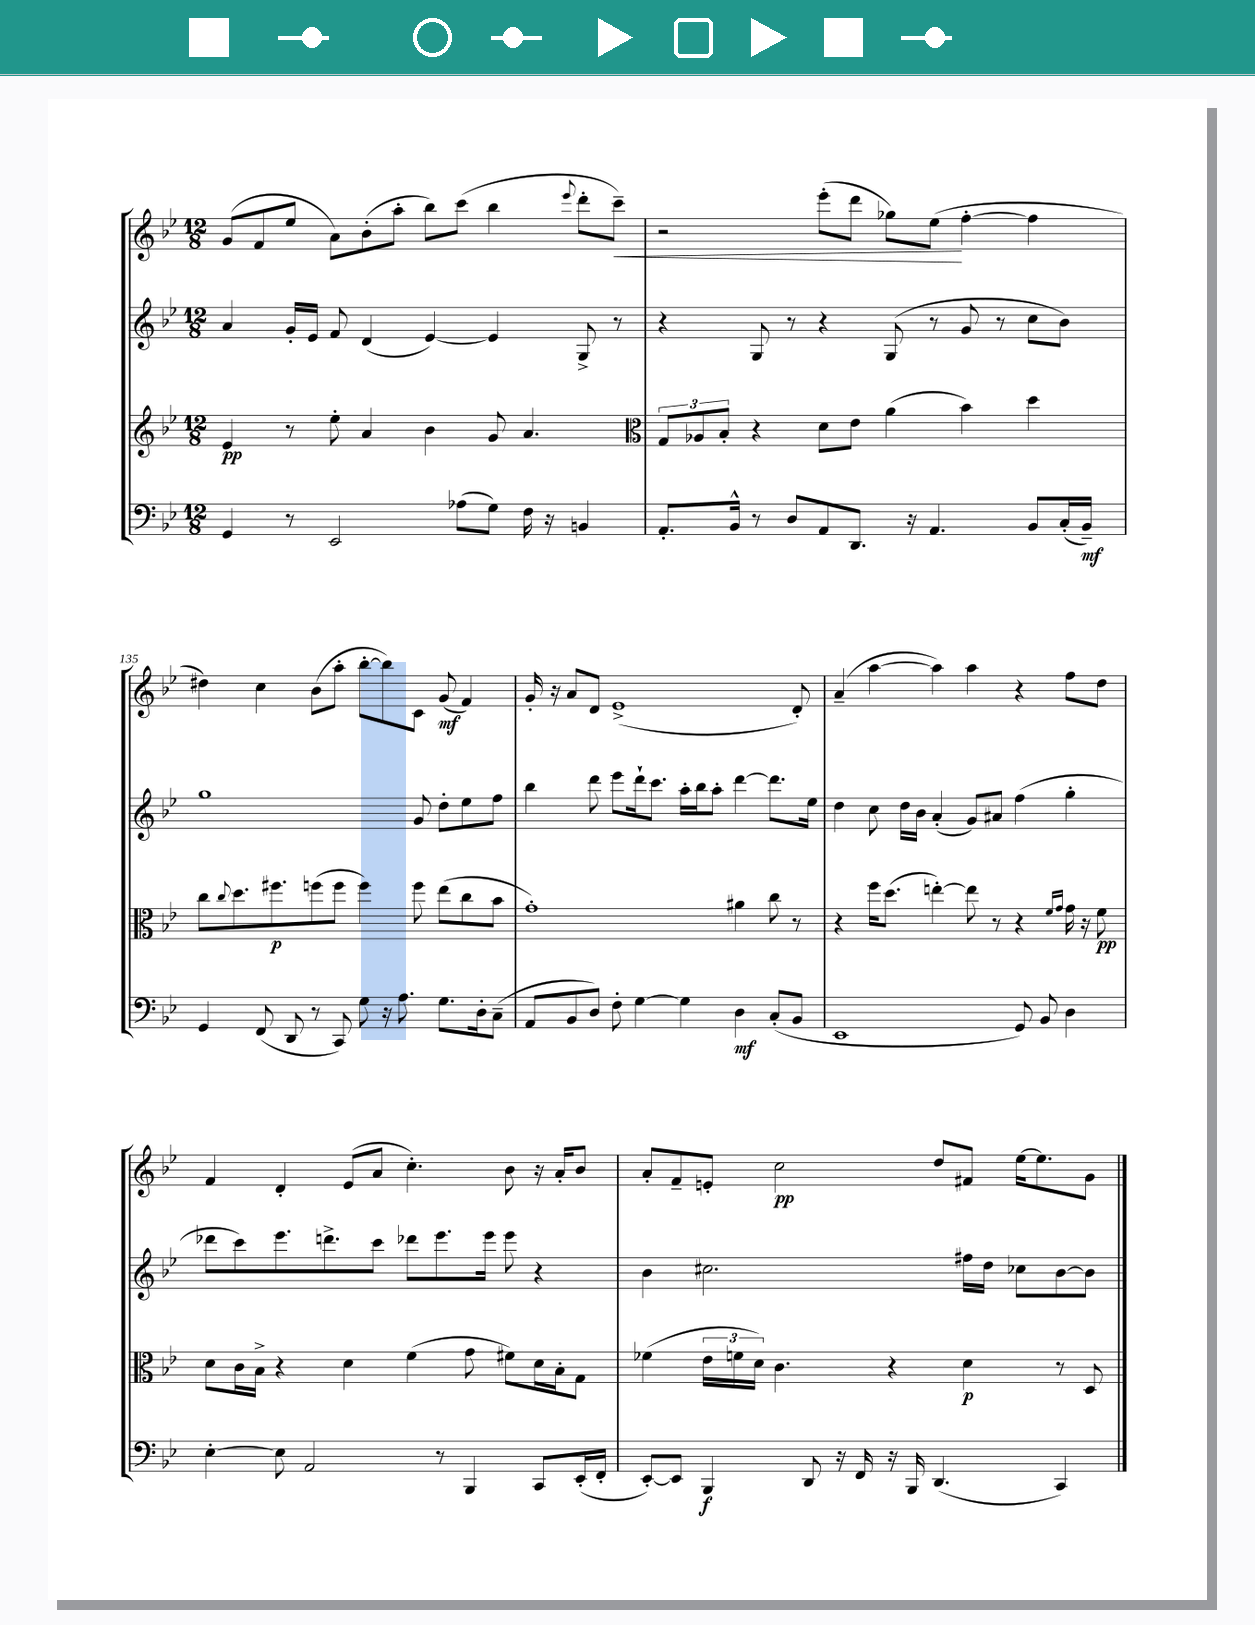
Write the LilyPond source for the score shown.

<<
\new StaffGroup <<
\new Staff = "s0" {
    \clef treble \key bes \major \numericTimeSignature \time 12/8
    g'8( f'8 ees''8 a'8) bes'8-.( a''8-. bes''8) c'''8( bes''4 \appoggiatura { ees'''8 } d'''8-. c'''8--\<) |
    r2 ees'''8-.( d'''8 ges''8) ees''8\!( f''4~-. f''4 |
    dis''4) c''4 bes'8( a''8-. bes''8~-. bes''8) c'8 g'8\mf( f'4) |
    g'16-. r16 a'8 d'8 ees'1->( d'8-.) |
    a'4--( a''4~ a''4) a''4 r4 f''8 d''8 |
    f'4 d'4-. ees'8( a'8 c''4.-.) bes'8 r16 a'16-. bes'8 |
    a'8-. f'8-- e'8-. c''2\pp d''8 fis'8 ees''16~ ees''8. g'8 \bar "|." |
}
\new Staff = "s1" {
    \clef treble \key bes \major \numericTimeSignature \time 12/8
    a'4 g'16-. ees'16 f'8 d'4( ees'4~) ees'4 g8-> r8 |
    r4 g8 r8 r4 g8( r8 g'8 r8 c''8 bes'8) |
    g''1 g'8 d''8-. ees''8 f''8 |
    bes''4 d'''8 ees'''8 d'''16-! c'''8. a''16-. bes''16 a''8-. d'''4~ d'''8. ees''16 |
    d''4 c''8 d''16 bes'16 a'4-.( g'8) ais'8 f''4( g''4-. |
    des'''8 c'''8) ees'''8. d'''8.-> c'''8 des'''8 ees'''8. ees'''16 ees'''8 r4 |
    bes'4 cis''2. fis''16 d''16 ces''8 bes'8~ bes'8 \bar "|." |
}
\new Staff = "s2" {
    \clef treble \key bes \major \numericTimeSignature \time 12/8
    ees'4\pp r8 ees''8-. a'4 bes'4 g'8 a'4. |
    \clef alto \tuplet 3/2 { g8 aes8 bes8-. } r4 d'8 ees'8 a'4( bes'4) d''4 |
    c''8 \appoggiatura { c''8 } d''8. fis''8.\p f''8( f''8 f''4) f''8 ees''8( c''8 bes'8 |
    g'1-.) ais'4 c''8 r8 |
    r4 f''16 d''8.( e''4~-.) e''8 r8 r4 \grace { f'16 g'16 } g'16 r16 f'8\pp |
    d'8 c'16 bes16-> r4 d'4 f'4( g'8 fis'8) d'16 bes16-. g8 |
    fes'4( \tuplet 3/2 { ees'16 f'16 d'16) } c'4. r4 d'4\p r8 d8 \bar "|." |
}
\new Staff = "s3" {
    \clef bass \key bes \major \numericTimeSignature \time 12/8
    g,4 r8 ees,2 aes8( g8) f16 r16 b,4 |
    a,8.-. bes,16-^ r8 d8 a,8 d,8. r16 a,4. bes,8 c16-.( bes,16--\mf) |
    g,4 f,8( d,8 r8 c,8) g8 r16 a8. g8. d16-. c8--( |
    a,8 bes,8 d8) f8-. g4~ g4 d4\mf c8-.( bes,8 |
    ees,1 g,8) bes,8 d4 |
    ees4~-. ees8 a,2 r8 bes,,4 c,8 ees,16-.( f,16-. |
    ees,8~-.) ees,8 bes,,4\f d,8 r16 f,16 r16 bes,,16 d,4.( c,4) \bar "|." |
}
>>
>>
\layout { \context { \Score currentBarNumber = #133 \override BarNumber.break-visibility = ##(#f #t #t) barNumberVisibility = #(every-nth-bar-number-visible 5) } }
